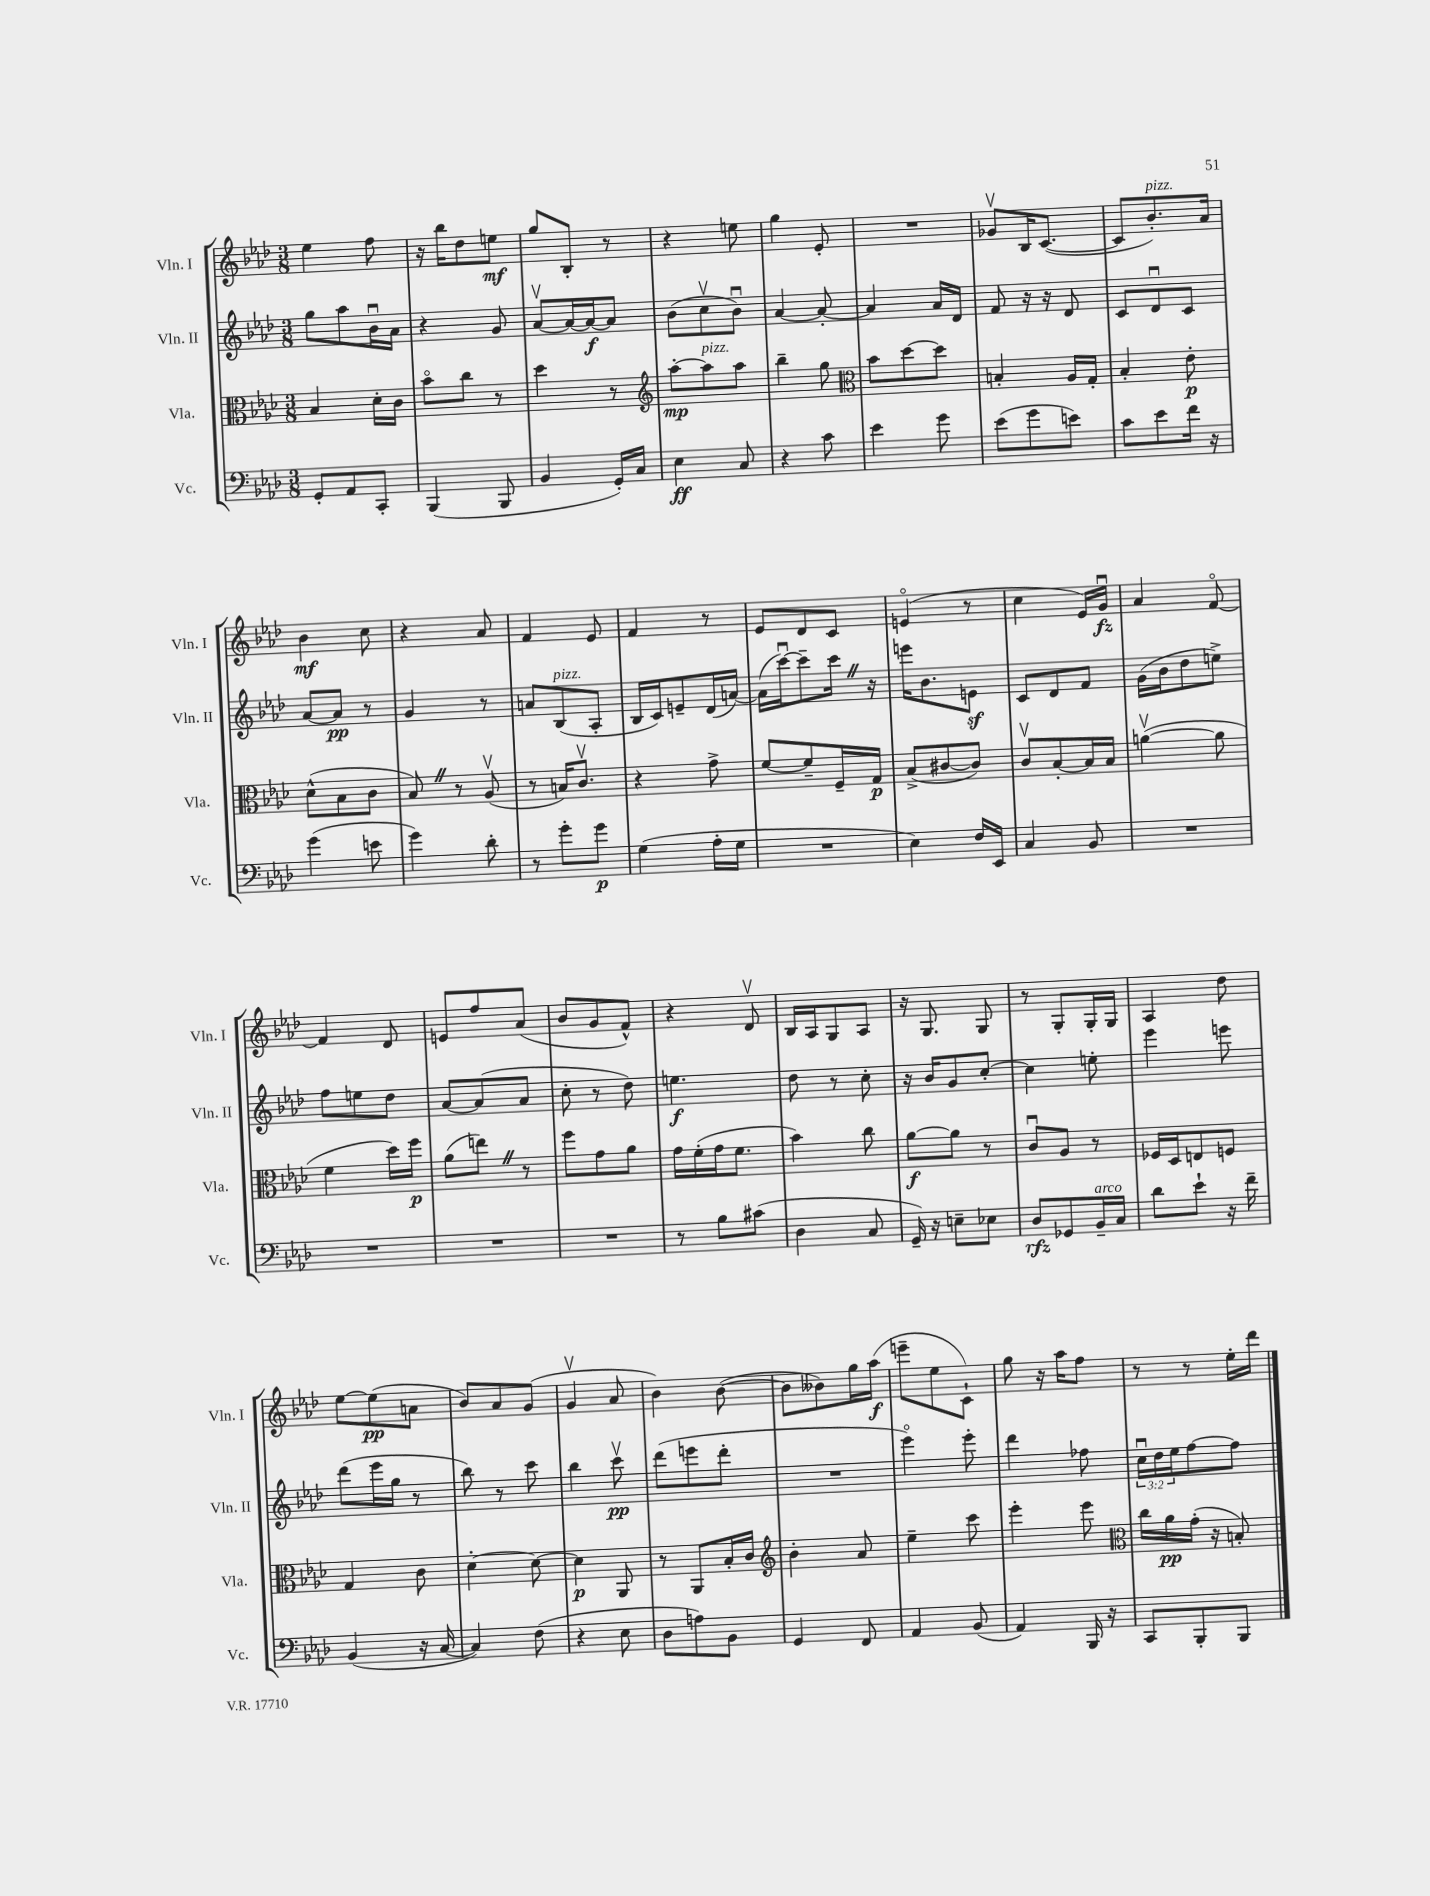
<<
\new StaffGroup <<
\new Staff = "s0" \with { instrumentName = "Vln. I" shortInstrumentName = "Vln. I" } {
    \clef treble \key aes \major \numericTimeSignature \time 3/8
    ees''4 f''8 |
    r16 bes''16 des''8 e''8\mf |
    g''8 bes8-. r8 |
    r4 e''8 |
    g''4 ees'8-. |
    R4. |
    ges'8\upbow bes16 c'8.~( |
    c'8 bes'8.-.^\markup { \italic "pizz." }) aes'16 |
    bes'4\mf c''8 |
    r4 aes'8 |
    f'4 ees'8 |
    f'4 r8 |
    ees'8 des'8 c'8 |
    e'4\flageolet( r8 |
    c''4 ees'16) g'16\downbow\fz |
    aes'4 f'8~\flageolet |
    f'4 des'8 |
    e'8 f''8 aes'8( |
    bes'8 g'8 f'8-^) |
    r4 des'8\upbow |
    bes16 aes16 g8 aes8 |
    r16 g8. g8 |
    r8 g8-. g16-. g16 |
    aes4 des''8 |
    ees''8~ ees''8\pp( a'8 |
    bes'8) aes'8 g'8( |
    g'4\upbow aes'8 |
    bes'4) bes'8~( |
    bes'8 beses'8) g''16 aes''16\f( |
    e'''8-- ees''8 c'8-!) |
    g''8 r16 aes''16 f''8 |
    r8 r8 ees''16-. des'''16 \bar "|." |
}
\new Staff = "s1" \with { instrumentName = "Vln. II" shortInstrumentName = "Vln. II" } {
    \clef treble \key aes \major \numericTimeSignature \time 3/8 \override Staff.TupletNumber.text = #tuplet-number::calc-fraction-text
    g''8 aes''8 bes'16\downbow aes'16 |
    r4 g'8 |
    aes'8~\upbow aes'16~ aes'16~\f aes'8 |
    bes'8( c''8\upbow bes'8\downbow) |
    aes'4~ aes'8~-. |
    aes'4 aes'16 des'16 |
    f'8 r16 r16 des'8 |
    c'8 des'8\downbow c'8 |
    aes'8~ aes'8\pp r8 |
    g'4 r8 |
    a'8 bes8^\markup { \italic "pizz." }( aes8-. |
    bes16 c'16) e'8-- des'16( a'16~) |
    a'16( c'''16~\downbow) c'''8-- c'''16 \once \override BreathingSign.text = \markup { \musicglyph "scripts.caesura.straight" } \breathe r16 |
    e'''16 bes'8. e'8\sf |
    c'8 des'8 f'8 |
    g'16( bes'16 des''8 e''8->) |
    f''8 e''8 des''8 |
    aes'8~ aes'8( aes'8 |
    c''8-. r8 des''8) |
    e''4.\f |
    des''8 r8 c''8-. |
    r16 bes'16 g'8 c''8~-. |
    c''4 e''8-. |
    ees'''4 e'''8 |
    des'''8( ees'''16 g''16 r8 |
    bes''8) r8 c'''8 |
    bes''4 c'''8\upbow\pp |
    des'''8( e'''8 des'''8-. |
    R4. |
    ees'''4\flageolet) ees'''8-. |
    des'''4 fes''8 |
    \tuplet 3/2 { c''16\downbow des''16 ees''16 } f''8~ f''8 \bar "|." |
}
\new Staff = "s2" \with { instrumentName = "Vla." shortInstrumentName = "Vla." } {
    \clef alto \key aes \major \numericTimeSignature \time 3/8
    bes4 des'16-. c'16 |
    bes'8\flageolet c''8 r8 |
    des''4 r8 |
    \clef treble aes''8~-.\mp aes''8^\markup { \italic "pizz." } aes''8 |
    bes''4-- g''8 |
    \clef alto bes'8 des''8~ des''8 |
    b4-. aes16 g16-. |
    bes4-. ees'8-.\p |
    des'8-^( bes8 c'8 |
    bes8) \once \override BreathingSign.text = \markup { \musicglyph "scripts.caesura.straight" } \breathe r8 aes8\upbow( |
    r8 b16) c'8.\upbow |
    r4 g'8-> |
    f'8~ f'8-- f16-- g16\p |
    bes8->( cis'8~ cis'8) |
    c'8\upbow bes8~-. bes16 bes16 |
    a'4~\upbow( a'8 |
    f'4 des''16) f''16\p |
    aes'8( e''8) \once \override BreathingSign.text = \markup { \musicglyph "scripts.caesura.straight" } \breathe r8 |
    f''8 g'8 aes'8 |
    g'16 f'16-.( g'16 f'8. |
    bes'4) c''8 |
    aes'8~\f aes'8 r8 |
    c'8\downbow aes8 r8 |
    fes16 des16 e8 f8 |
    g4 c'8 |
    des'4~-. des'8~ |
    des'4\p aes,8 |
    r8 aes,8 bes16-. c'16 |
    \clef treble bes'4-. aes'8 |
    ees''4-- c'''8 |
    ees'''4-. ees'''8 |
    \clef alto c''16 aes'16\pp g'16-.( r16 b8-.) \bar "|." |
}
\new Staff = "s3" \with { instrumentName = "Vc." shortInstrumentName = "Vc." } {
    \clef bass \key aes \major \numericTimeSignature \time 3/8
    g,8-. aes,8 c,8-. |
    bes,,4( bes,,8 |
    bes,4 g,16-.) c16 |
    ees4\ff c8 |
    r4 c'8 |
    ees'4 g'8 |
    ees'8( g'8 e'8) |
    c'8 ees'8 f'16 r16 |
    g'4( e'8 |
    g'4) des'8-. |
    r8 g'8-. g'8\p |
    g4( aes16-. g16 |
    R4. |
    ees4) f16 ees,16 |
    c4 bes,8 |
    R4. |
    R4. |
    R4. |
    R4. |
    r8 bes8 cis'8( |
    des4 c8 |
    g,16--) r16 e8-- ees8 |
    des8\rfz ges,8 bes,16--^\markup { \italic "arco" } c16 |
    des'8 ees'8-! r16 f'16-- |
    bes,4( r16 c16~ |
    c4) f8( |
    r4 ees8 |
    des8 a8) bes,8 |
    g,4 f,8 |
    aes,4 bes,8( |
    aes,4) bes,,16 r16 |
    c,8 bes,,8-. bes,,8 \bar "|." |
}
>>
>>
\layout { \context { \Score \remove "Bar_number_engraver" } }
